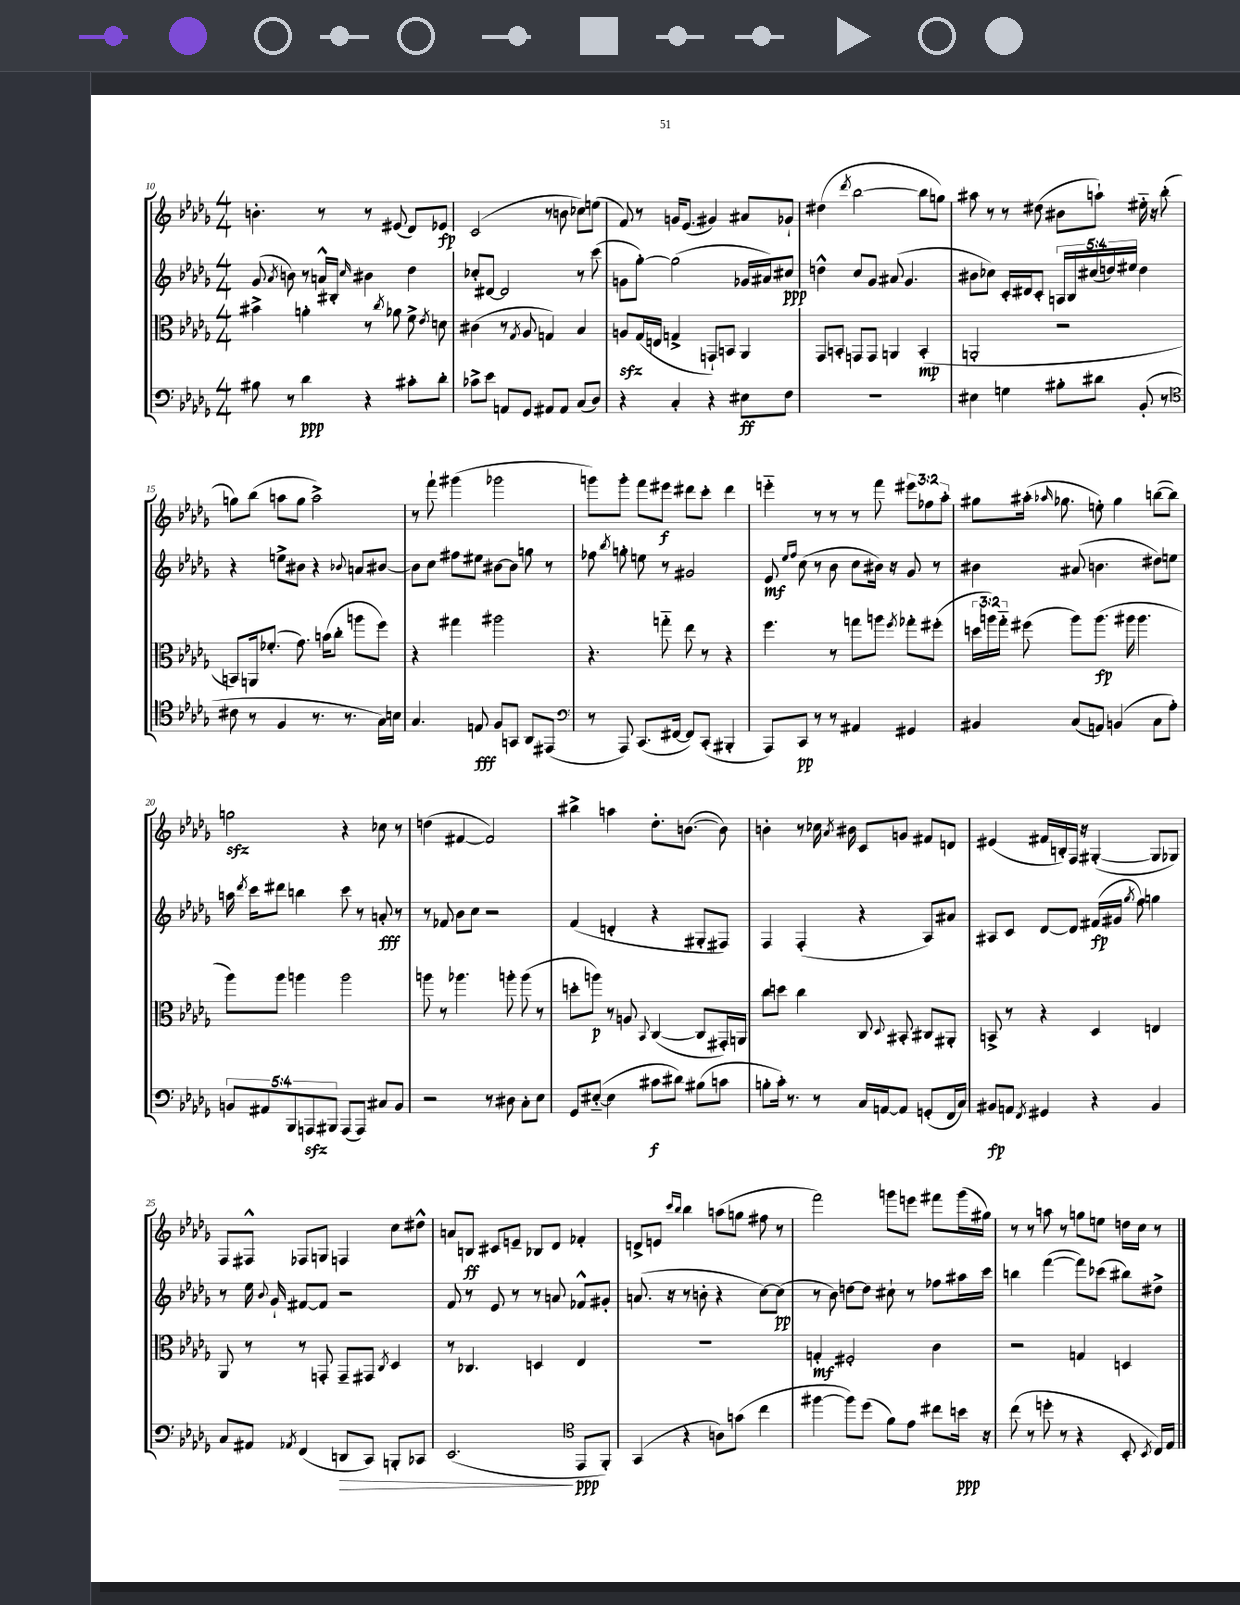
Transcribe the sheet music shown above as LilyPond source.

<<
\new StaffGroup <<
\new Staff = "s0" {
    \clef treble \key des \major \numericTimeSignature \time 4/4 \override Staff.TupletNumber.text = #tuplet-number::calc-fraction-text
    \autoBeamOff b'4.-. r8 r8 eis'8( des'8[) ees'8]\fp |
    c'2( r8 b'8 ces''8[) e''8]( |
    f'8) r8 g'16[ ees'8.]( gis'4) ais'8[ ges'8]-! |
    dis''4( \acciaccatura { des'''8 } bes''2~ bes''8[ g''8]) |
    ais''8 r8 r8 dis''8( bis'8[ a''8]-!) eis''16-_ r16 bes''8-.( |
    g''8[) bes''8]( a''8[ g''8] a''2->) |
    r8 f'''8-! gis'''4( ges'''2 |
    g'''8[) g'''8]-. f'''8[ eis'''8]\f dis'''8[ c'''8]-. dis'''4 |
    e'''4-_ r8 r8 r8 f'''8 \tuplet 3/2 { eis'''8[ fes''8 aes''8]-. } |
    gis''8[ ais''16]-.( \grace { aes''16 } ges''8. e''8-.) ges''4 b''8[~( b''8]) |
    g''2\sfz r4 ces''8 r8 |
    d''4( fis'4~ fis'2) |
    bis''4-> a''4 des''8.[-. b'8.]~( b'8) |
    b'4-. r8 ces''16 \acciaccatura { aes'8 } bis'16 c'8[ g'8] fis'8[ d'8] |
    eis'4( fis'16[ b16-.) f16] r16 gis4~-.( gis8[ ges8]) |
    f8[ fis8]-^ fes8[ g8] f4 c''8[ dis''8]-^ |
    a'8[ b8]\ff cis'8[ e'8]-- bes8[ des'8] fes'4-. |
    d'8[-> e'8] \grace { c'''16[ bes''16] } bes''4 a''8[( g''8] fis''8 r8 |
    f'''2) g'''8[ e'''8] fis'''8[ g'''16( gis''16]) |
    r8 r8 a''8 r8 g''8[ e''8] d''16[ c''16] r8 \bar "|." |
}
\new Staff = "s1" {
    \clef treble \key des \major \numericTimeSignature \time 4/4 \override Staff.TupletNumber.text = #tuplet-number::calc-fraction-text
    \autoBeamOff ges'8( \acciaccatura { aes'8 } b'8) r8 a'16[-^ bis16]-. \grace { c''16 } bis'4 des''4 |
    ces''8[-. dis'8]~ dis'2 r8 c'''8( |
    g'8[ ges''8]~-.) ges''2( ges'16[ ais'16) cis''8]\ppp |
    d''4-^ c''8[ ges'8] ais'8( ges'4. |
    bis'8[ ces''8]) c'16[-. dis'16 c'8]-. \tuplet 5/4 { a16[ bes16 cis''16( d''16) eis''16] } d''4 |
    r4 e''8[-> bis'8] r4 \appoggiatura { bes'8 } a'8[ bis'8]~ |
    bis'8[ c''8] fis''8[ eis''8] bis'8[~ bis'8] g''8 r8 |
    fes''8 \acciaccatura { bes''8 } g''8-. e''8 r8 gis'2 |
    ees'8\mf \grace { ees''16[ f''16] } c''8( r8 bes'8 c''8[ bis'16]) r16 ges'8 r8 |
    bis'4 ais'8( b'4. dis''8[) e''8] |
    a''16 \acciaccatura { des'''8 } c'''16[ dis'''8] b''4 c'''8 r8 a'8-.\fff r8 |
    r8 fes'8 bes'8[ c''8] r2 |
    f'4( d'4-. r4 gis8[-. fis8]) |
    f4 f4-.( r4 aes8[) ais'8] |
    ais8[ c'8] des'8[~ des'8] fis'16[\fp( gis'16] \acciaccatura { ges''8 } f''8) g''4 |
    r8 ees''16 \appoggiatura { bes'8 } ges'16-! fis'8[~ fis'8] r2 |
    f'8 r8 ees'8 r8 r8 a'8 fes'8[-^ gis'8]-. |
    a'8.( r16 r8 b'8-. r4 c''8[~) c''8]\pp( |
    r8 bes'8) d''8[~ d''8] cis''8-! r8 fes''8[ ais''16 c'''16] |
    b''4 f'''4~( f'''8[) ces'''8]( bis''8[) dis''8]-> \bar "|." |
}
\new Staff = "s2" {
    \clef alto \key des \major \numericTimeSignature \time 4/4 \override Staff.TupletNumber.text = #tuplet-number::calc-fraction-text
    \autoBeamOff bis'4-> a'4-. r8 \acciaccatura { c''8 } aes'8 f'8-> \acciaccatura { ees'8 } d'8 |
    cis'4( r8 \acciaccatura { ges8 } aes8 g4) bes4 |
    a8[\sfz ges16( e16] g4-> g,8[-!) b,8] aes,4 |
    ges,8[ b,8]-. g,8[ g,8] a,4 b,4-.\mp( |
    a,2-. r2 |
    b,8[) a,16 fes'8.]-.( ges'8.) b'16[( c''8]-. a''8[ f''8]) |
    r4 gis''4 ais''2 |
    r4. g''8-_ ees''8 r8 r4 |
    f''4. r8 g''8[ a''8] \acciaccatura { f''8 } ges''8[-. fis''8]-.( |
    \tuplet 3/2 { d''16[ a''16) ges''16]-_ } fis''8( a''8[) a''8.]\fp( ais''16 ais''4. |
    aes''8[) aes''8] a''4 a''2 |
    a''8 r8 aes''4. a''8-. a''8( r8 |
    d''8[-. a''8]\p) r8 a8 \appoggiatura { bes,8 } c4~( c8[ gis,16-.) a,16] |
    c''8[ d''8] c''4 c8 \appoggiatura { des8 } bis,8-. cis8[ ais,8]-. |
    b,8-> r8 r4 des4 e4 |
    aes,8 r8 r8 g,8-. g,8[-- gis,8] \acciaccatura { c8 } des4 |
    r8 ces4. d4 ees4 |
    R1 |
    g4-.\mf fis2-. c'4 |
    r2 g4 d4 \bar "|." |
}
\new Staff = "s3" {
    \clef bass \key des \major \numericTimeSignature \time 4/4 \override Staff.TupletNumber.text = #tuplet-number::calc-fraction-text
    \autoBeamOff bis8 r8 des'4\ppp r4 cis'8[-. des'8]-. |
    ces'8[-> ees'8] a,8[ ges,8] ais,8[ ais,8] c8[( des8]) |
    r4 c4-. r4 eis8[\ff f8] |
    R1 |
    eis4 g4 bis8[-. dis'8] bes,8-.( r8 |
    \clef tenor cis'8 r8 f4 r8. r8. ges16[) b16] |
    ges4. e8\fff f8[ g,8] aes,8[ eis,8]( |
    \clef bass r8 aes,,8) c,8.[( fis,16]~ fis,8[) c,8]-.( bis,,4-. |
    aes,,8[) c,8]\pp r8 r8 ais,4 gis,4 |
    bis,4 c8[( a,8]) b,4( c8[ aes8]-.) |
    \tuplet 5/4 { b,8[ ais,8 bes,,8 a,,8\sfz bis,,8] } a,,8[( a,,8]) cis8[ b,8] |
    r2 r8 dis8 c8[-. ees8] |
    ges,8[ eis8]~-_( eis4 cis'8[\f dis'8]) bis8[( c'8] |
    b8[-. c'16]-.) r8. r8 c16[ a,16~ a,8] g,8[-.( f,16 c16]) |
    bis,8[\fp a,8] \acciaccatura { f,8 } gis,4 r4 bis,4 |
    c8[ ais,8] \acciaccatura { aes,8 } f,4( d,8[\> c,8]) b,,8[-. ces,8] |
    ees,2.\!( \clef tenor ees,8[\ppp f,8]-.) |
    ges,4( r4 a8[) g'8]( c''4 |
    fis''4~ fis''8[) des''8]( f'8[) ees'8] cis''8[ b'16]\ppp r16 |
    c''8( r8 d''8-. r8 r4 bes,8-. \acciaccatura { bes,8 } c16[) ees16] \bar "|." |
}
>>
>>
\layout { \context { \Score currentBarNumber = #10 } }
